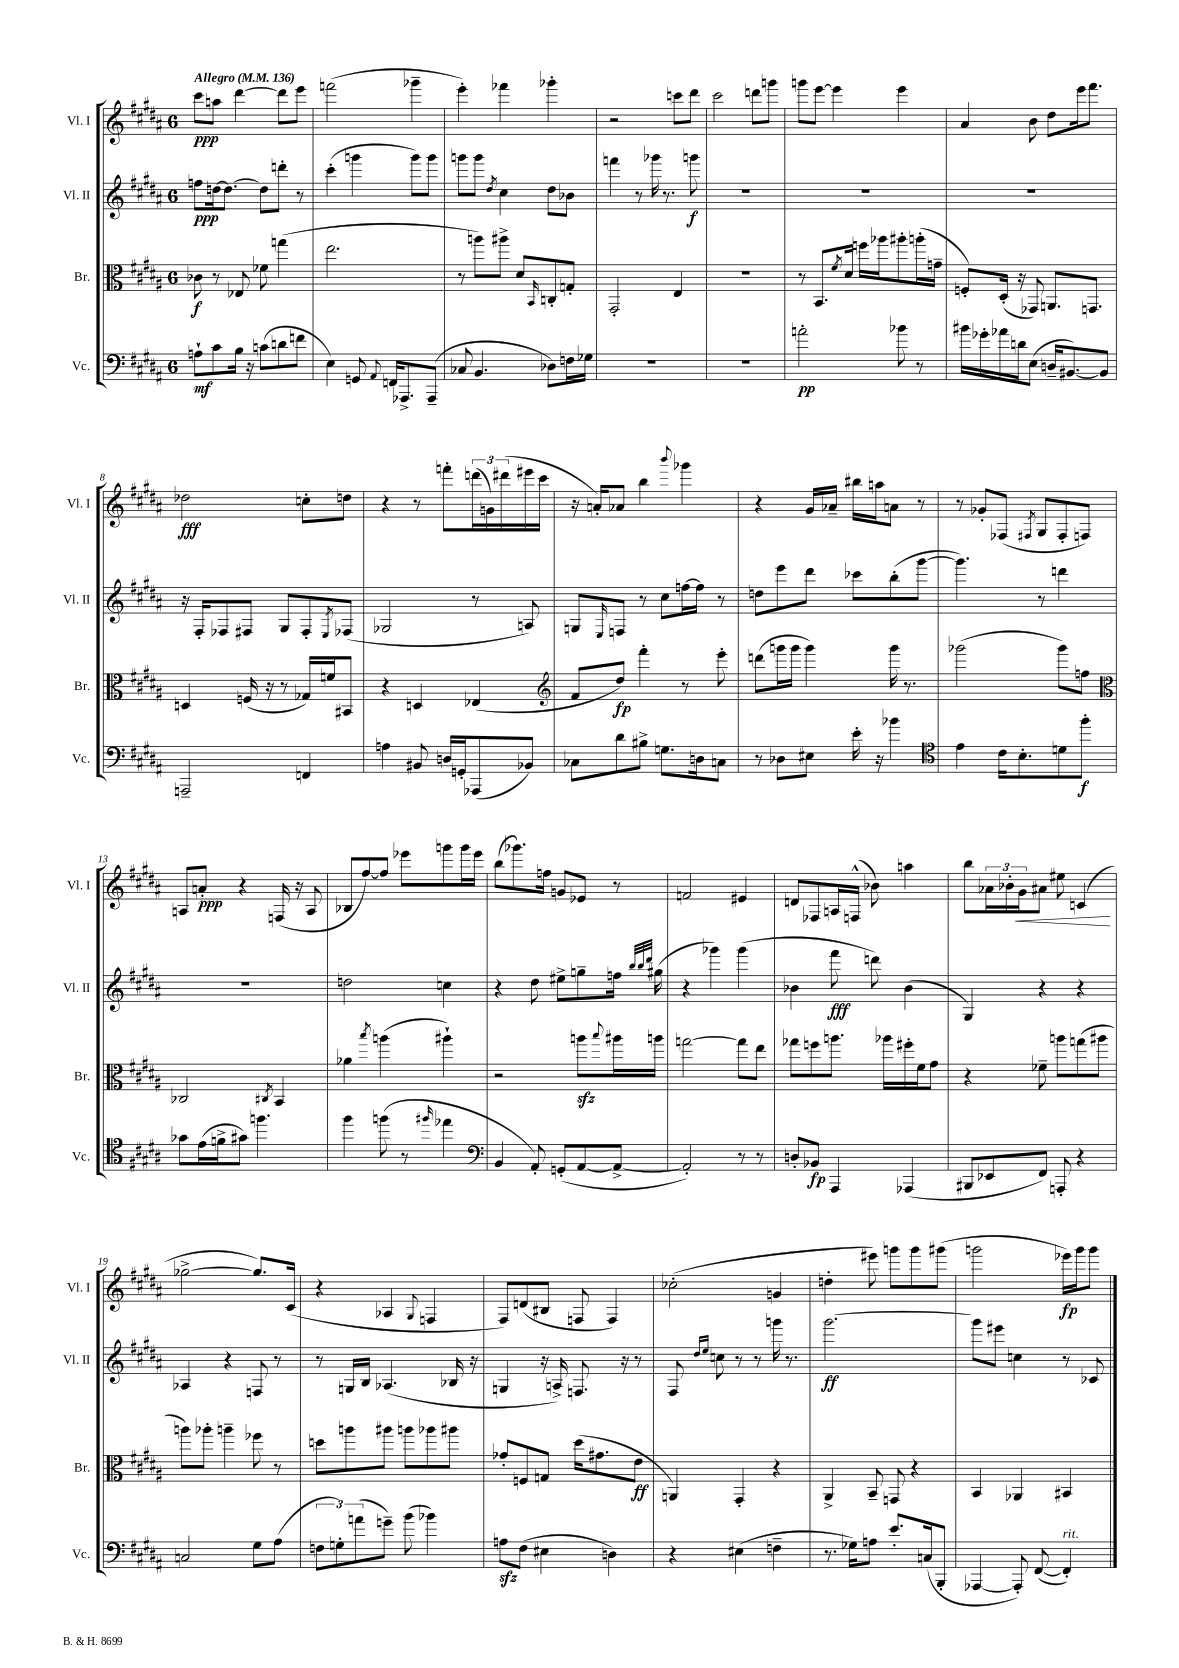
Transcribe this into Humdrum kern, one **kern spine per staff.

**kern	**kern	**kern	**kern
*staff4	*staff3	*staff2	*staff1
*clefF4	*clefC3	*clefG2	*clefG2
*k[f#c#g#d#a#]	*k[f#c#g#d#a#]	*k[f#c#g#d#a#]	*k[f#c#g#d#a#]
*M6/8	*M6/8	*M6/8	*M6/8
*MM136	*MM136	*MM136	*MM136
8A`	8c-	8ff	8ccc#
8c#	8r	[16dd	8aa
.	.	8.dd_	.
16B	8E-	.	[4ddd#
16r	.	.	.
(8c	8f-	8dd]	.
8d	(4gg	8ddd'	8ddd#]
8f	.	8r	8eee
=	=	=	=
4E)	2.ee	(4ccc#'	(2fff
8GG	.	4ggg	.
8qqAA#	.	.	.
16FF	.	.	.
8.AAA-^	.	.	.
.	.	8ggg)	4ggg-~
(8AAA-~	.	8ggg	.
=	=	=	=
8C-	8r	8ggg	4eee')
4.BB	8aa)	8ggg	.
.	.	8qdd#	.
.	8aa#^	4cc#	4fff-
.	8d#	.	.
.	16qqBB	.	.
8D-)	8C'	8dd#	4ggg-'
16F	8G'	8b-	.
16G-	.	.	.
=	=	=	=
2.r	2GG#'	4fff	2r
.	.	8r	.
.	.	16ggg-	.
.	.	8.r	.
.	4E	.	8ccc
.	.	8ggg	8ddd#
=	=	=	=
2.r	2.r	2.r	2ccc#
.	.	.	8ddd
.	.	.	8ggg
=	=	=	=
2a'	8r	2.r	8ggg
.	8.BB	.	[8eee
.	.	.	4eee]
.	8qf#	.	.
.	16d#	.	.
.	16ff	.	.
.	16aa-	.	.
8b-	8aa#'	.	4eee
8r	(16aa'	.	.
.	16g~	.	.
=	=	=	=
16b#	8F')	2.r	4a#
16g-'	.	.	.
16a-	(16D#'	.	.
16d	16r	.	.
(8E	8GG-)	.	8b
16D~	8.AA	.	8dd#
[8.BB#)	.	.	.
.	.	.	16eee
.	8.GG	.	8.fff#
8BB#]	.	.	.
=	=	=	=
2AAA~	4D	16r	2dd-
.	.	16F#'	.
.	.	8F-	.
.	(16F	8F#	.
.	16r	.	.
.	8r	8G#	.
4FF	16G-)	8F#'	8cc'
.	16f	.	.
.	.	8qE	.
.	8BB#	(8F-	8dd
=	=	=	=
4A	4r	2G-	4r
8BB#	4D	.	8r
16D	.	.	8fff'
16GG'	.	.	.
(8AAA-	(4E-	8r	(24ddd
.	.	.	24g)
.	.	.	(24ddd#
8BB-)	.	8A)	16eee#
.	.	.	16ccc#
=	=	=	=
*	*clefG2	*	*
8C-	8f#	8G	16r
.	.	.	16a')
.	.	16qqE	.
8d#	8dd#)	8F	8a-
8B#^	4fff#'	8r	4bb
8.G	.	8cc#	.
.	.	.	8qqbbb
.	8r	[16ff	4ggg-
16D	.	16ff]	.
8C	8eee'	8r	.
=	=	=	=
8r	(8ddd	8dd	4r
8D-	16ggg	8eee	.
.	16ggg	.	.
8E#	4ggg)	8ddd#	16g#
.	.	.	16a-~
16e'	.	8ccc-	16bb#
16r	.	.	16aa
4b-	16ggg	(8bb'	8a
.	8.r	.	.
.	.	[8ggg#	8r
=	=	=	=
*clefC4	*	*	*
4e	(2ggg-	4.ggg#])	8r
.	.	.	8g-'
16c#	.	.	(8F-
8.B'	.	.	.
.	.	.	8qF#
.	.	8r	8G#
8d	8ggg-)	4ddd	8F#'
8ff#'	8ff	.	8F)
=	=	=	=
*	*clefC3	*	*
8g-	2C-	2.r	8A
(16e	.	.	8a'
16f^	.	.	.
8g#)	.	.	4r
4.ff	.	.	.
.	8qC#	.	.
.	4BB	.	(16F
.	.	.	16r
.	.	.	8A
=	=	=	=
4ff#	4a-	2dd	8B-
.	.	.	[8ff#)
.	8qbb	.	.
(8ff	(4aa	.	8ff#]
8r	.	.	8eee-
16qqff#	.	.	.
4ee-	4aa#`)	4cc	8ggg
.	.	.	16ggg
.	.	.	16eee-
=	=	=	=
*clefF4	*	*	*
4BB	2r	4r	(8bb
.	.	.	8.ggg-)
8AA#')	.	8dd#	.
.	.	.	16ff
(8GG'	.	8ee#^	8g
[8AA#	8aa	8gg~	8e-
.	8qqbb	.	.
8AA#^_	16aa#	16ff	8r
.	.	32qqbb	.
.	.	32qqbb	.
.	.	32qqddd#	.
.	16aa	(16gg#	.
=	=	=	=
2AA#'])	[2gg	4r	2f
.	.	4ggg-)	.
8r	8gg]	(4ggg-	4e#
8r	8ee	.	.
=	=	=	=
8D'	8gg-	4b-	8d
8BB-	8ff	.	8F-
4AAA#	8.aa	8fff#	16A
.	.	.	(16F^^
.	.	8ddd)	8b-)
.	16aa-	.	.
(4AAA-	16ff#'	(4b-	4aa
.	16f#	.	.
.	8g#	.	.
=	=	=	=
8BBB#	4r	4G#)	8bb
8EE-	.	.	24a-
.	.	.	24b-'
.	.	.	24g#
8FF#)	8f-~	4r	8a#
8AAA'	8aa	.	8ee#
4r	(8gg	4r	(4c
.	8aa#	.	.
=	=	=	=
2C	8aa)	4A-	[2gg-^
.	8aa-'	.	.
.	4aa~	4r	.
8G#	8ff-	8F	8.gg-])
(8A#	8r	8r	.
.	.	.	(16c#
=	=	=	=
12F	8dd	8r	4r
12G')	.	.	.
.	8aa	16G	.
(12a	.	.	.
.	.	16B	.
8g~)	8aa#	(4.A-	4A-
(8b	8aa	.	.
.	.	.	8qqG#
4b-)	8aa-	.	4F
.	8aa#	16B-	.
.	.	16r	.
=	=	=	=
8A	8g-'	4G	8F#)
(8F#	8F	.	(8d
4E#	8G	16r	8B#
.	.	16A^)	.
.	(16dd#	8.F	8F
.	8.g#	.	.
4D)	.	.	4F)
.	.	16r	.
.	8e	8r	.
=	=	=	=
4r	4AA)	8F#	(2cc-'
.	.	16qqdd#	.
.	.	16qqee	.
.	.	8cc	.
(4E#	4GG#'	8r	.
.	.	8r	.
4F~	4r	16ggg	4g
.	.	8.r	.
=	=	=	=
8.r	4AA#^	[2.ggg#	4dd'
16G-)	.	.	.
8A	8BB~	.	8eee#)
8.e'	8GG	.	8ggg
.	4r	.	8ggg
(16C	.	.	.
8BBB'	.	.	(8ggg#
=	=	=	=
[4AAA-	4BB	8ggg#]	2ggg
.	.	8eee#	.
8AAA-'])	4AA-	4cc	.
([8FF#	.	.	.
4FF#'])	4BB#	8r	16eee-)
.	.	.	16ggg
.	.	8c-	8ggg
==	==	==	==
*-	*-	*-	*-
